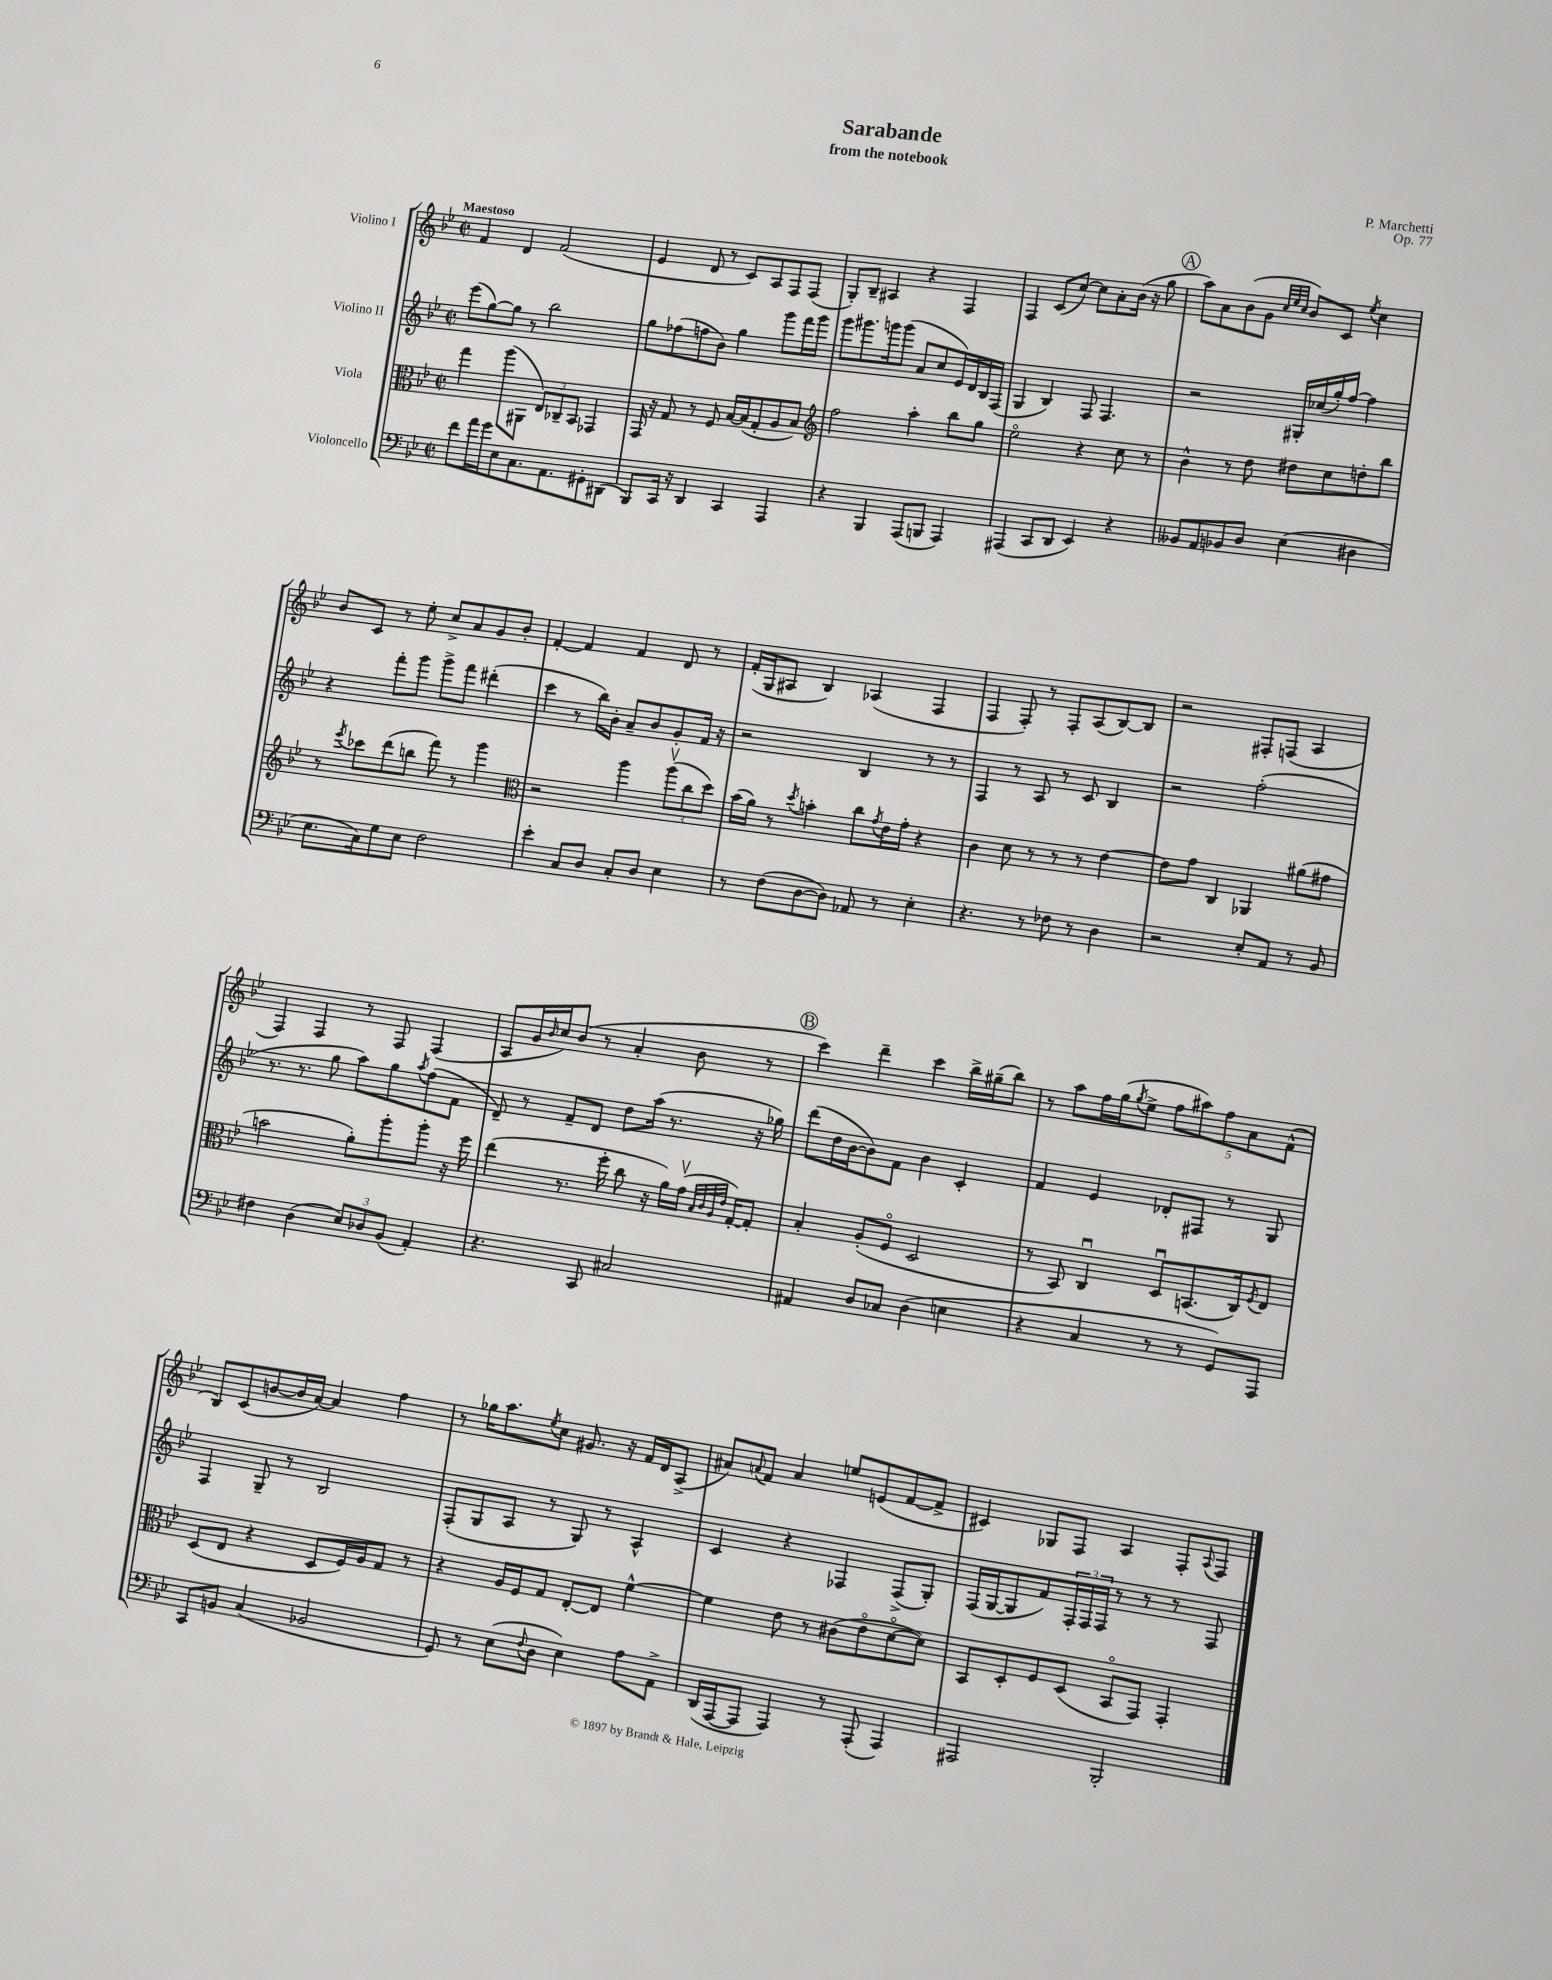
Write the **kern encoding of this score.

**kern	**kern	**kern	**kern
*staff4	*staff3	*staff2	*staff1
*clefF4	*clefC3	*clefG2	*clefG2
*k[b-e-]	*k[b-e-]	*k[b-e-]	*k[b-e-]
*M2/2	*M2/2	*M2/2	*M2/2
*met(c|)	*met(c|)	*met(c|)	*met(c|)
8f\L	4gg\	(8eee-\L	4f/
16a\L	.	[8gg\)	.
16g\J	.	.	.
8E-\	(8aa\L	8gg\]J	4d/
8.C\	8AA#\J	8r	.
.	12E-/L)	2bb-\	(2f/
8.AA\	.	.	.
.	12C-~/	.	.
.	12BB-/J	.	.
8GG#'\	4GG-/	.	.
(8DD#\J	.	.	.
=	=	=	=
8BBB-/L)	16GG/	8gg\L	4e-/
.	16r	.	.
16CC/Jk	8G/	(8ff-\	.
16r	.	.	.
4DD/	8r	8ff\	8d/
.	8F/	8b-\J)	8r
4CC/	[16B-/LL	4gg\	8c/L)
.	(16B-/]J	.	.
.	8G'/	.	8A/
4AAA/	8A/	8ggg\L	8F/
.	8B-/J)	16fff\L	(8F/J
.	.	16ggg\JJ	.
=	=	=	=
*	*clefG2	*	*
4r	2ff\	8ggg\L	8G'/L)
.	.	8.ggg#\	8B-~/J
4BBB-/	.	.	4A#/
.	.	16ggg\k	.
.	.	(8ggg\J	.
(8AAA/L	4aa'\	8a/L	4r
8BBB/J	.	8cc/	.
4AAA/)	8bb-\L	16e-/L)	4F/
.	.	16d/	.
.	8gg\J	16B-/	.
.	.	(16F/JJ	.
=	=	=	=
(4AAA#/	2ee-o\	4G/	4F/
8CC/L	.	4B-/)	(8c/L
8DD/J	.	.	[8cc/J)
4EE-/)	4r	8F/	8cc\]L
.	.	4.F/	8a'\
4r	8cc\	.	(16b-\Jk
.	.	.	16r
.	8r	.	8gg\
=	=	=	=
8BB--/L	4b-^^\	2r	8aa\L)
8AA/	.	.	8a\
8BB-/	8r	.	(8b-\
8D/J	8dd\	.	8g\J
.	.	.	32qqcc/LLL
.	.	.	32qqee-/
.	.	.	32qqcc/JJJ
(4E-\	8dd#\L	16G#'/LL	8b-/L)
.	.	(16cc-/	.
.	8cc\	16gg'/)	8c/J
.	.	[16ff/JJ	.
.	.	.	8qee-/
4D#\	8dd'\	4ff\]	4cc\
.	8bb-\J	.	.
=	=	=	=
8.E-\L	8r	4r	8b-/L
.	8qeee-/	.	.
.	8ccc-\L	.	8c/J
16C\k)	.	.	.
8G\	(8ddd\	8fff'\L	8r
8E-\J	8bb\J	8ggg\J	8ee-'\
2F\	8fff\)	8ggg^\L	8cc^/L
.	8r	8fff\J	8a/
.	4ggg\	(4ddd#'\	8g/
.	.	.	8b-'/J
=	=	=	=
*	*clefC3	*	*
4e-'\	2r	4ccc\	[4f'/
8C/L	.	8r	4f/]
8D/J	.	16bb-\LL)	.
.	.	16b-'\JJ	.
8C'/L	4aa\	8a~/L	4f/
8D/J	.	8b-/	.
4E-\	(12aav\L	8g'/	8d/
.	12cc\	.	.
.	.	16f/Jk	8r
.	12dd\J)	.	.
.	.	16r	.
=	=	=	=
8r	(16b-\LL	2r	(16f'/LL
.	16a\JJ)	.	16G/J
(8F\L	8r	.	8A#/J
.	8qdd/	.	.
[8D\	4b'\	.	4B-/)
8D\]J)	.	.	.
8AA-/	8cc\L	4B-/	(4A-/
.	8qg/	.	.
8r	16e-\L	.	.
.	16g'\JJ	.	.
4E-'\	4r	8r	4F/
.	.	8r	.
=	=	=	=
4.r	4c\	4F/	4F/
.	8d\	8r	8F'/)
8r	8r	8A/	8r
8F-\	8r	8r	8F'/L
8r	8r	8c/	(8A/
4D\	[4e-\	4B-/	[8B-/)
.	.	.	8B-/]J
=	=	=	=
2r	8e-\]L	2r	2r
.	8g\J	.	.
.	4C/	.	.
8E-'/L	4AA-/	(2ff'\	8F#'/L
8AA/J	.	.	(8F/J
8r	(8a#\L	.	4A/
8BB-/	8g#\J	.	.
=	=	=	=
4F#\	2b\	8.r	4F/)
.	.	8.r	.
(4D\	.	.	4F/
.	.	8gg\	.
12E-/L)	8a'\L)	8aa\L)	8r
12D-/	.	.	.
.	8aa'\	8gg\	8F/
(12BB-/J	.	.	.
.	.	8qaa/	.
4AA'/)	8aa'\J	(8ff\	(4F/
.	16r	8f\J	.
.	16ff\	.	.
=	=	=	=
4.r	(4ee-\	8d~/)	8A/L
.	.	8r	16g/L
.	.	.	16qqb-/
.	.	.	16cc/J)
.	8.r	8f~/L	(8b-/J
8CC/	.	8d/J	8r
.	16ff'\	.	.
2C#/	8cc\	8dd\L	4a'/
.	16r	(16aa\Jk	.
.	16a\LL)	8.r	.
.	(16gv\JJ	.	8b-\
.	32qqB-/LLL	.	.
.	32qqc/	.	.
.	32qqA/	.	.
.	32qqe-/JJJ	.	.
.	[16G'/LK)	.	.
.	8G'/]J	16r	8r
.	.	16gg-\)	.
=	=	=	=
4AA#/	4B-'/	(8ddd\L	4ccc\)
.	.	16dd\L	.
.	.	[16b-\J	.
8D/L	(8A'/L	8b-\])	4ddd~\
8C-/J	8Fo/J	8f\J	.
(4D\	2D/	4b-\	4ccc\
4E\	.	4c'/	16bb-^\LL
.	.	.	(16gg#~\J
.	.	.	8bb-\J)
=	=	=	=
4r	8r	4f/	8r
.	8BB-/)	.	8aa\L
4C/	4Cu/	4e-/	16ff\L
.	.	.	(16gg\J
.	.	.	8qgg/
.	.	.	8ee-^\J
8r	8Du/L	8d-'/L	10ff\L
.	.	.	10aa#\)
8r	(8.BB/	8F#/J	.
.	.	.	10ff\
8GG/L)	.	8r	.
.	.	.	10a\
.	16C/k)	.	.
.	8qF/	.	.
8AAA/J	8E-/J	8G/	.
.	.	.	(10f^^\J
=	=	=	=
8CC/L	(8D/L	4F/	8B-/L)
8BB/J	8E-/J	.	(8c/
(4C/	4r	8G~/	[8b/
.	.	8r	16b/]L
.	.	.	[16a/JJ)
2BB-/	8D/L	2B-/	4a/]
.	16F/L)	.	.
.	16A/J	.	.
.	8G/J	.	4ff\
.	8r	.	.
=	=	=	=
8GG/)	4r	(8F'/L	8r
8r	.	8G/	16gg-\LK
.	.	.	8.aa\
(8E-\L	16A/LL	8A/J	.
.	16F/J	.	.
8qqF/	.	.	8qee-/
8D\J	8G/J	8r	8cc\J
4E-\)	[8E-'/L	8G/)	8.g#/
.	8E-/]J	8r	.
.	.	.	16r
8A\L	[4f^^\	4A^^/	16f/LL
.	.	.	16d/J
8AA^\J	.	.	(8A^/J
=	=	=	=
(16DD/LL	4f\]	4c/	8a#/L)
[16AAA/J	.	.	.
.	.	.	8qqa/
8AAA/]J	.	.	8f/J
4AAA/)	8e-\	4r	4a/
.	8r	.	.
8r	(8c#\L	4F-/	8ee/L
(8AAA'/	8e-o\	.	(8e/
4AAA/)	[8do\	(8F-^/L	[8f/
.	8d\]J)	8G'/J)	8f^/]J
=	=	=	=
2AAA#/	8BB-/L	(16F/LL	4c#/)
.	.	[16G/J	.
.	8D'/	8G/]	.
.	8F/	8f/)	8G-/L
.	(8D/J	24F'/L	8F/J
.	.	24F/	.
.	.	24F/JJ	.
2BBB-'/	8BB-o/L	8r	4A/
.	8GG/J)	8r	.
.	4GG'/	8r	8F'/L
.	.	.	8qqA/
.	.	8F/	8F/J
==	==	==	==
*-	*-	*-	*-
